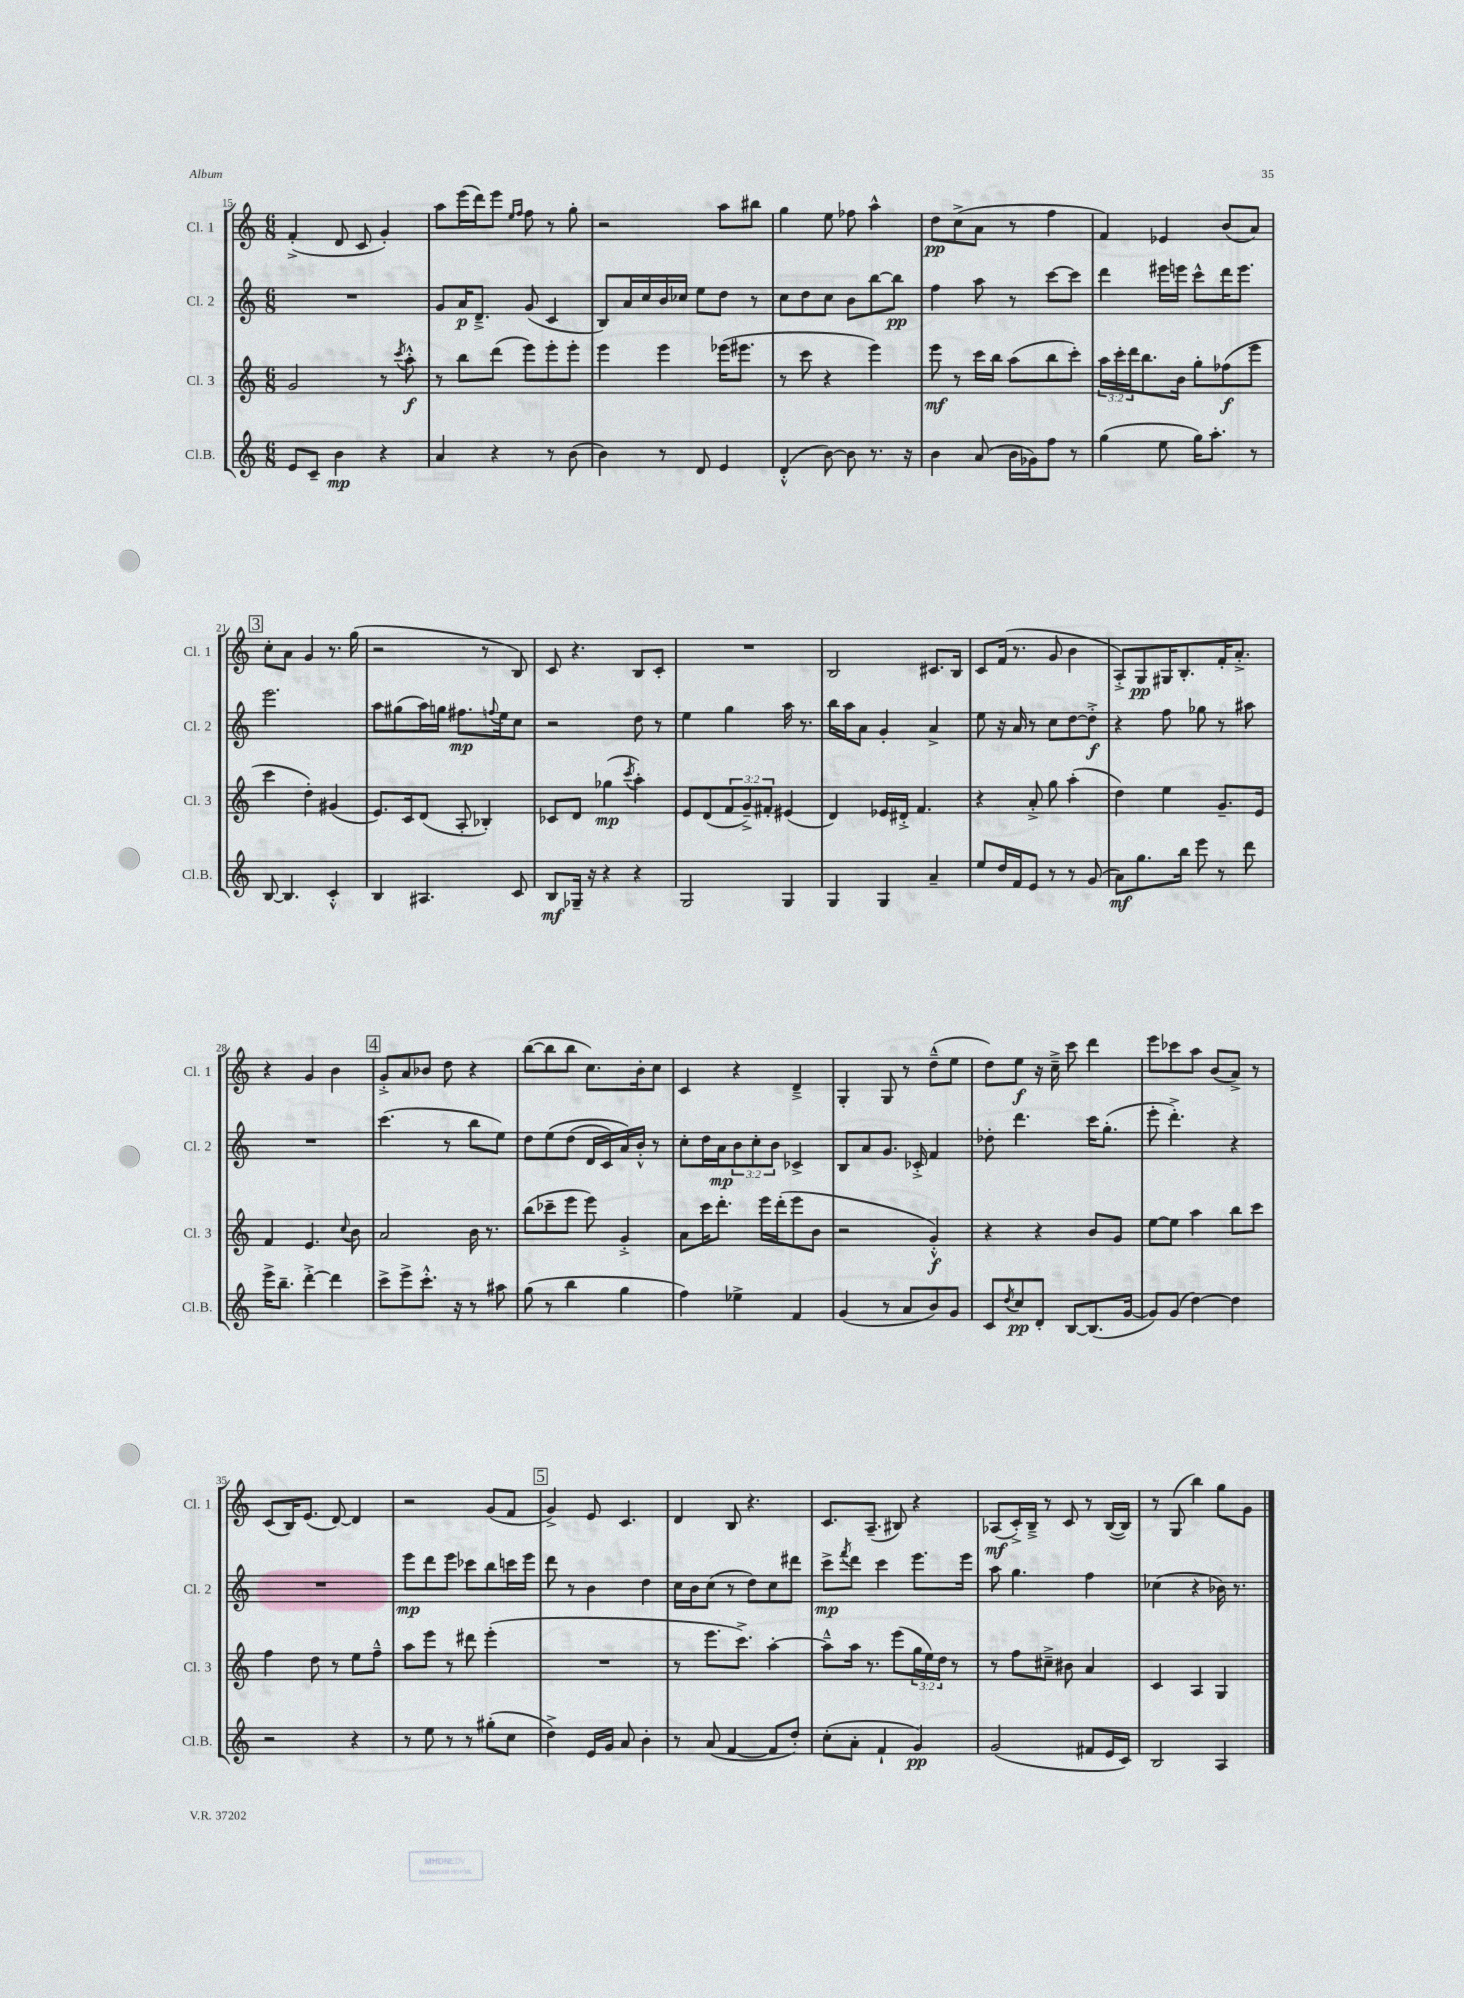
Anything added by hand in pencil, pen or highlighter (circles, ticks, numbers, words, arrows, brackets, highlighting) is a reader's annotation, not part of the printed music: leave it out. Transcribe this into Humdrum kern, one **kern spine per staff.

**kern	**kern	**kern	**kern
*staff4	*staff3	*staff2	*staff1
*clefG2	*clefG2	*clefG2	*clefG2
*k[]	*k[]	*k[]	*k[]
*M6/8	*M6/8	*M6/8	*M6/8
8e/L	2g/	2.r	(4f'^/
8c~/J	.	.	.
4b\	.	.	8d/
.	.	.	8c/
4r	8r	.	4g'/)
.	8qccc/	.	.
.	8aa'^^\	.	.
=	=	=	=
4a/	8r	8g/L	8aa\L
.	8bb\L	16a/K	(16eee\L
.	.	8.d~^/J	16ddd\J)
4r	(8ddd\J	.	8eee\J
.	.	.	16qqee/LL
.	.	.	16qqff/JJ
.	8eee\L)	(8g/	8ff\
8r	8eee'\	4c/	8r
(8b\	8eee'\J	.	8gg'\
=	=	=	=
4b\)	4eee\	8B/L)	2r
.	.	16a/L	.
.	.	16cc/	.
8r	4eee\	16b/	.
.	.	16cc-/JJ	.
8d/	.	8ee\L	.
4e/	(16eee-\LK	8dd\J	8aa\L
.	8.eee#\J	.	.
.	.	8r	8bb#\J
=	=	=	=
(4d'^^/	8r	8cc\L	4gg\
.	8ccc\	8dd\	.
[8b\)	4r	8cc\J	8ee\
8b\]	.	8b\L	8ff-\
8.r	4eee\)	[8bb\	4aa^^\
.	.	8bb\]J	.
16r	.	.	.
=	=	=	=
4b\	8eee\	4ff\	8dd\L
.	8r	.	(8cc^\
(8a/	16ccc\LL	8aa\	8a\J
.	16bb\JJ	.	.
16b\LL	(8aa\L	8r	8r
16g-\J)	.	.	.
8ff\J	8bb\	[8ccc\L	4ff\
8r	8ccc'\J)	8ccc\]J	.
=	=	=	=
(4gg\	24aa\LL	4ddd\	4f/)
.	24ccc'\	.	.
.	24ddd\J	.	.
.	8.bb\	.	.
8ee\	.	16eee#\LL	4e-/
.	16b\Jk	16eee\JJ	.
16gg\LK)	8gg'\L	8ccc^^\L	.
8.aa'\J	.	.	.
.	(8ff-\	16ddd\K	(8b/L
.	.	8.eee\J	.
8r	8eee\J	.	8a/J)
=	=	=	=
[8B/	4ccc\	2.eee\	8cc'\L
4.B/]	.	.	8a\J
.	4dd'\)	.	4g/
4c'^^/	(4g#/	.	8.r
.	.	.	(16gg\
=	=	=	=
4B/	8.e/L)	8aa\L	2r
.	.	(8gg#\	.
.	16c/k	.	.
4.A#/	(8d/J	16aa\L)	.
.	.	16gg\JJ	.
.	8A'/	8.ff#\L	.
.	4B-'/)	.	8r
.	.	8qqff/	.
.	.	16ee\k	.
8c/	.	8cc\J	8B/)
=	=	=	=
8B/L	8c-/L	2r	8c/
16G-~/Jk	8d/J	.	4.r
16r	.	.	.
4r	(4gg-\	.	.
.	8qccc/	.	.
4r	4aa'\)	8dd\	8B/L
.	.	8r	8c'/J
=	=	=	=
2G/	8e/L	4ee\	2.r
.	(8d/	.	.
.	12f/	4gg\	.
.	12g~^/)	.	.
.	12f#'/J	.	.
4G/	(4e#/	16aa\	.
.	.	8.r	.
=	=	=	=
4G/	4d/)	16bb\LL	2B/
.	.	16aa\J	.
.	.	8a\J	.
4G/	16e-/LL	4g'/	.
.	16d#'^/JJ	.	.
.	4.f/	.	.
4a~/	.	4a^/	8.c#/L
.	.	.	16B/Jk
=	=	=	=
8ee/L	4r	8ee\	8c/L
16dd/L	.	16r	(16f/Jk
16f/J	.	16a/	8.r
8e/J	8a'^/	8r	.
8r	8gg\	8cc\L	8g/
8r	(4aa'\	[8dd\	4b\
(8g/	.	8dd'^\]J	.
=	=	=	=
8a\L)	4dd\)	4r	8A'^/L)
8.gg\	.	.	8G/
.	4ee\	8ff\	16G#/K
16bb\Jk	.	.	8.B'/
8eee\	.	8gg-\	.
8r	8.g~/L	8r	16f'/K
.	.	.	8.a'^/J
8ddd\	.	8aa#\	.
.	16e/Jk	.	.
=	=	=	=
16eee^\LK	4f/	2.r	4r
8.bb~\J	.	.	.
[4ddd'^\	4.e/	.	4g/
4ddd\]	.	.	4b\
.	8qqcc/	.	.
.	8b\	.	.
=	=	=	=
8ccc^\L	2a/	(4.ccc\	8g'^/L
8eee^\	.	.	8a/
8.ccc'^^\J	.	.	8b-/J
.	.	8r	8dd\
16r	.	.	.
8r	16b\	8bb\L	4r
.	8.r	.	.
8aa#\	.	8ee\J)	.
=	=	=	=
(8gg\	(8bb\L	8dd\L	([8bb\L
8r	8ccc-~\	&(8ee\	8bb\]
4bb\	8eee\J	(8dd\J	8bb\J
.	8eee\)	16d/LL	8.cc\L)
.	.	16c/)	.
4gg\	4g'^/	16a/&)	.
.	.	16b'^^/JJ	16b'\k
.	.	8r	8cc\J
=	=	=	=
4ff\)	8a\L	8cc'\L	4c/
.	16ccc\K	16dd\L	.
.	8.ddd'\J	16a\J	.
4ee-^\	.	12b\	4r
.	.	12cc'\	.
.	16eee\LL	.	.
.	.	12b\J	.
.	(16ddd'\J	.	.
4f/	8eee\	4c-^/	4d~^/
.	8b\J	.	.
=	=	=	=
(4g/	2r	8B/L	4G'/
.	.	8a/	.
8r	.	8.g/J	8G/
8a/L	.	.	8r
.	.	16c-'^/	.
8b/)	4g'^^/)	4f/	(8dd~^^\L
8g/J	.	.	8ee\J
=	=	=	=
8c/L	4r	8dd-'\	8dd\L)
8qdd/	.	.	.
8cc/	.	4.ddd\	8ee\J
8d'/J	4r	.	16r
.	.	.	16cc~^\
[8B/L	.	.	8ccc\
(8.B/]	8b/L	16ccc\LK	4ddd\
.	.	(8.gg'\J	.
.	8g/J	.	.
[16g/Jk	.	.	.
=	=	=	=
8g/]L)	[8ee\L	8eee'\	8eee\L
(8g/J	8ee\]J	4.ddd'^\)	8ccc-\
[4dd\)	4aa\	.	8aa\J
.	.	.	(8b/L
4dd\]	8bb\L	4r	8a^/J)
.	8ccc\J	.	8r
=	=	=	=
2r	4ff\	2.r	(8c/L
.	.	.	16B/K)
.	.	.	(8.e/J
.	8dd\	.	.
.	8r	.	[8d/)
4r	8ee\L	.	4d/]
.	8ff~^^\J	.	.
=	=	=	=
8r	8aa\L	8eee\L	2r
8ee\	8eee\J	8ddd\	.
8r	8r	8eee\J	.
8r	8ddd#\	8ccc-\L	.
(8gg#'\L	(4eee'\	8bb\	(8g/L
8cc\J	.	16ccc\L	8f/J
.	.	16eee\JJ	.
=	=	=	=
4dd^\)	2.r	8ddd\	4g^/)
.	.	8r	.
16e/LL	.	4b\	8e/
16g/JJ	.	.	.
8a/	.	.	4.c/
4b'\	.	4dd\	.
=	=	=	=
8r	8r	16cc\LL	4d/
.	.	16b\J	.
(8a/	8.eee\L	(8cc\J	.
[4f/	.	8r	8B/
.	8.ccc^\J)	.	.
.	.	8dd\L)	4.r
8f/]L	[4aa'\	8cc\	.
8dd'/J)	.	8ddd#\J	.
=	=	=	=
(8cc'\L	8aa~^^\]L	8ccc^\L	8.c/L
.	.	8qfff/	.
8a'\J	16aa\Jk	8ddd\J	.
.	8.r	.	(8.A~/J
4f`/	.	4ccc\	.
.	(8eee\L	.	8B#/)
4g/)	24gg\L	8.eee\L	4r
.	24ee\)	.	.
.	24dd\JJ	.	.
.	8r	.	.
.	.	16eee\Jk	.
=	=	=	=
(2g/	8r	8aa\	(8A-/L
.	8ff\L	4.gg\	16c'^/L)
.	.	.	16B~^/JJ
.	8cc#~^\J	.	8r
.	8b#\	.	8c/
8f#/L	4a/	4ff\	8r
16e/L	.	.	([16B/LL
16c/JJ)	.	.	16B/]JJ)
=	=	=	=
2B/	4c/	(4cc-\	8r
.	.	.	(8G/
.	4A/	4r	4bb\)
4A/	4G/	16b-\)	8gg\L
.	.	8.r	.
.	.	.	8g\J
==	==	==	==
*-	*-	*-	*-
